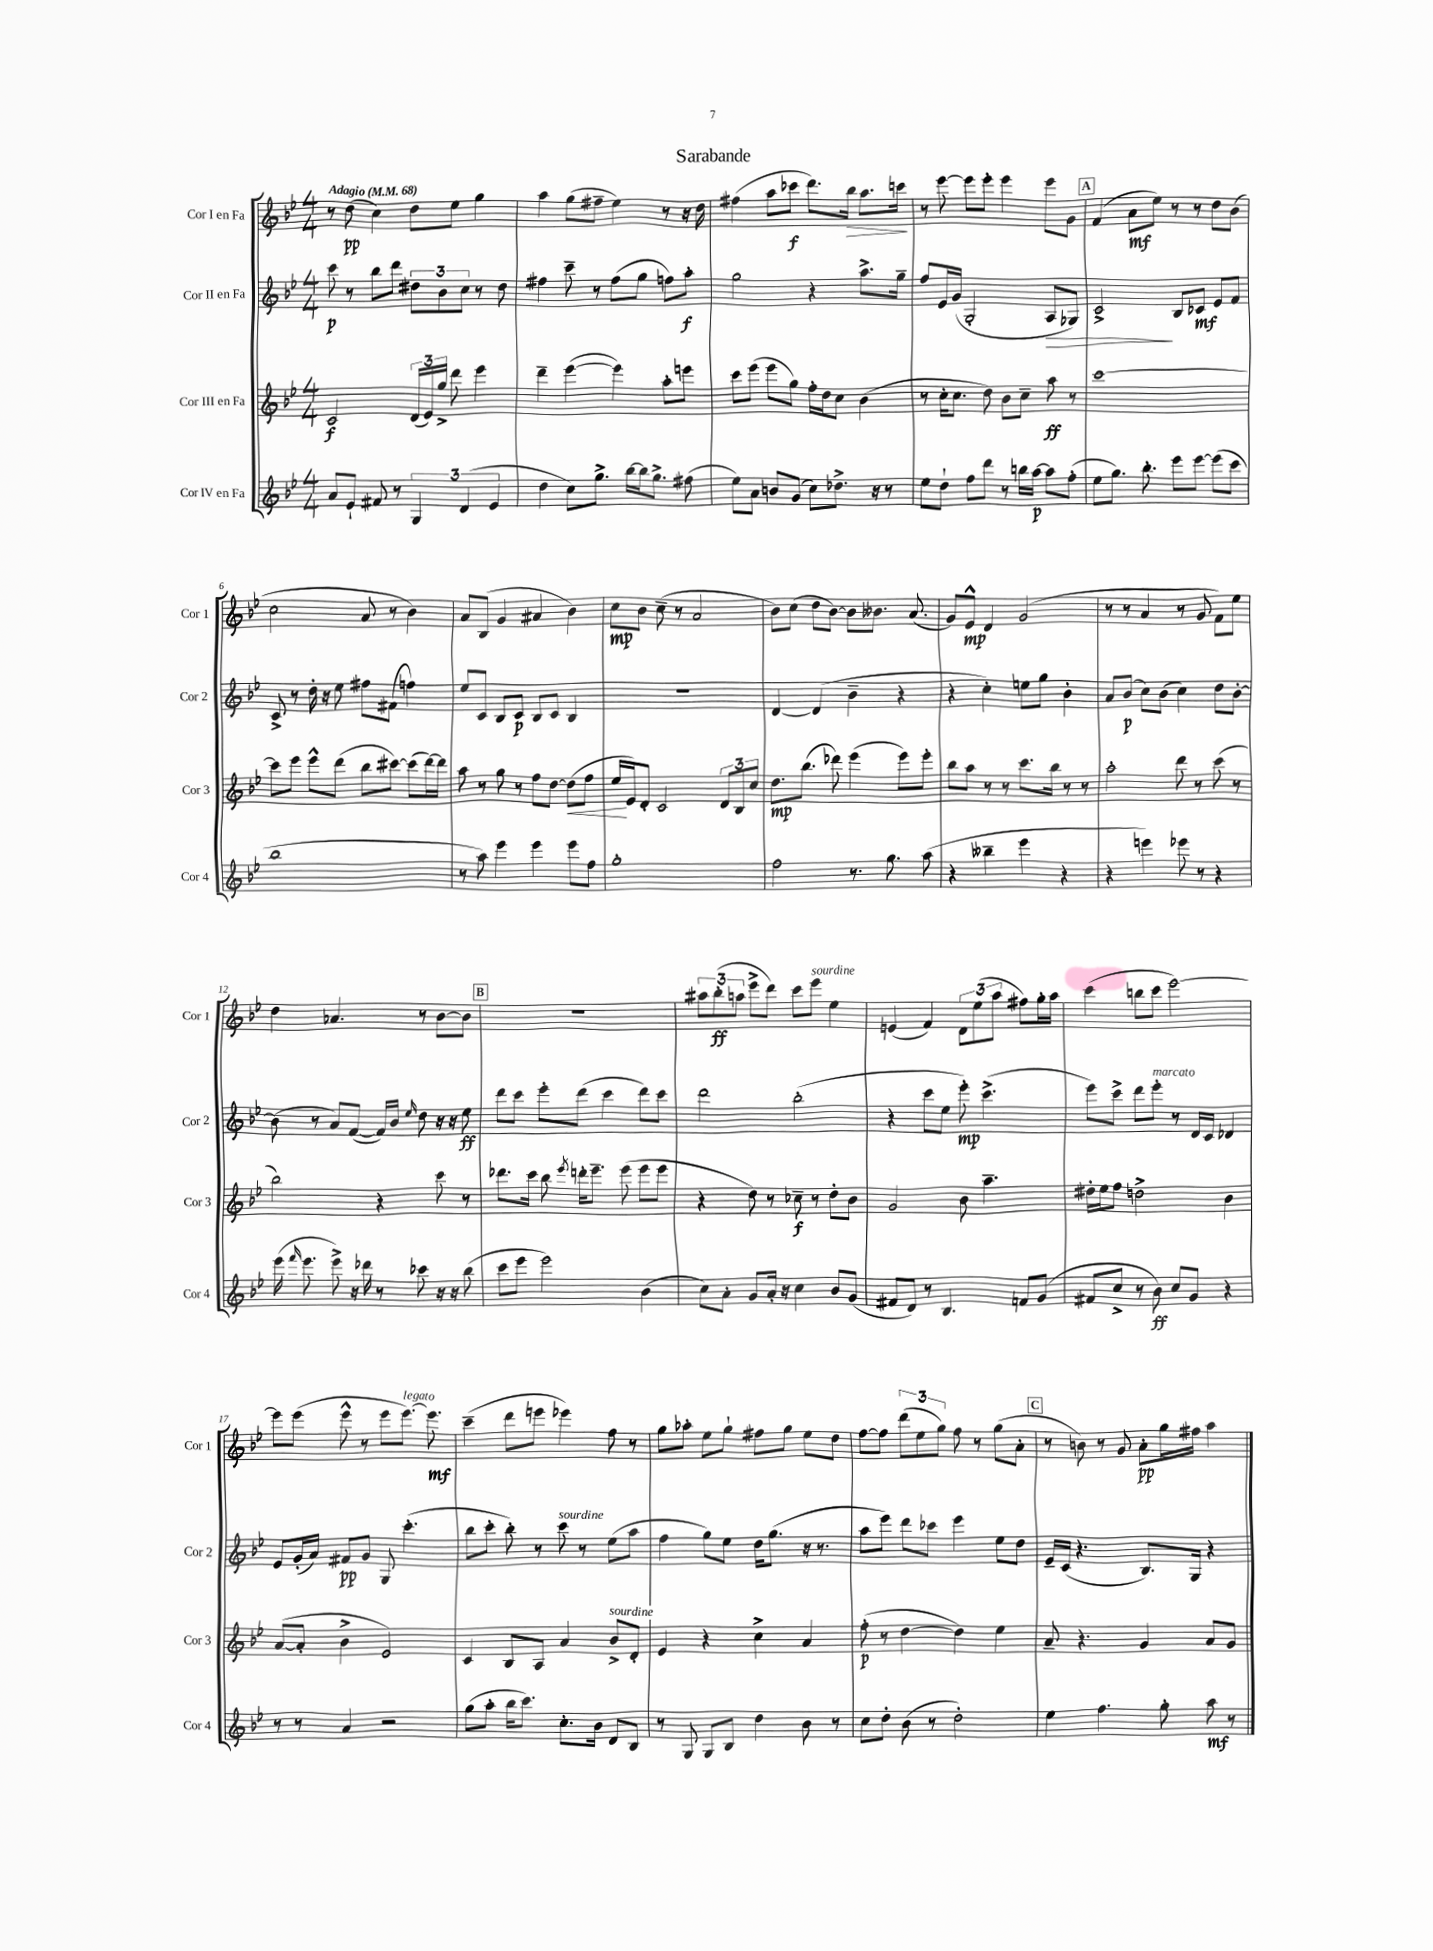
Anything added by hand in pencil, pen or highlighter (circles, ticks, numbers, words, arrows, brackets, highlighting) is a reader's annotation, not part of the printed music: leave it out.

**kern	**kern	**kern	**kern
*staff4	*staff3	*staff2	*staff1
*clefG2	*clefG2	*clefG2	*clefG2
*k[b-e-]	*k[b-e-]	*k[b-e-]	*k[b-e-]
*M4/4	*M4/4	*M4/4	*M4/4
*MM68	*MM68	*MM68	*MM68
8a/L	2c/	8ccc\	8r
8e-`/J	.	8r	(8dd\
8f#/	.	8bb-\L	4cc\)
8r	.	8ddd\J	.
6G/	(24d/LL	12dd#\L	8dd\L
.	24e-/)	.	.
.	24gg^/JJ	12b-\	.
.	8ddd\	.	8ee-\J
(6d/	.	12cc\J	.
.	4eee-\	8r	4gg\
6e-/	.	.	.
.	.	8dd#\	.
=	=	=	=
4dd\	4ddd~\	4ff#\	4aa\
8cc\L)	([4eee-\	8ccc~\	(8gg\L
8.gg^\J	.	8r	8ff#~\J
.	4eee-\])	(8ff#\L	4ee-\)
[16bb-\LL	.	.	.
16bb-\]J	.	8gg\J	.
8.gg^\J	.	.	.
.	8aa'\L	8ff\L)	8r
(8ff#\	8eee\J	8aa'\J	16r
.	.	.	16dd\
=	=	=	=
8ee-\L)	8ccc\L	2gg\	(4ff#\
8a\J	(8eee-\J	.	.
8b/L	8eee-\L	.	8aa\L
(8g/J	8gg\J)	.	8ccc-\J
8cc\L)	16ff'\LL	4r	8.ddd\L)
.	16dd\J	.	.
8.dd-^\J	8cc\J	.	.
.	.	.	16bb-\Jk
.	(4b-\	8.aa^\L	8.aa\L
16r	.	.	.
8r	.	.	.
.	.	16gg~\Jk	16ccc\Jk
=	=	=	=
8ee-\L	8r	8ff/L	8r
8dd`\J	16cc'\LK	16e-/L	[8eee-\
.	8.cc\J	(16g/JJ	.
8ff\L	.	2G'/	8eee-\]L
8ddd\J	8dd\)	.	8eee-'\J
8r	8b-\L	.	4eee-\
16bb\LL	8cc~\J	.	.
[16aa\JJ	.	.	.
8aa\]L	8aa\	8A/L	8eee-\L
(8ff'\J	8r	8G-/J)	8g\J
=	=	=	=
8ee-\L	[1ccc	2c^/	(4f/
8.gg\J)	.	.	.
.	.	.	8a\L
8.bb-'\	.	.	.
.	.	.	8ee-\J)
8eee-\L	.	8B-/L	8r
[8eee-\J	.	8c-/J	8r
(8eee-\]L	.	8e-/L	8dd\L
8ccc\J	.	8f/J	(8b-\J
=	=	=	=
1bb-	8ccc\]L	8c^/	2cc\
.	8eee-\J	8r	.
.	8eee-^^\L	16dd'\	.
.	.	16r	.
.	(8ddd\J	8ee-\	.
.	8bb-\L	8ff#\L	8a/
.	[8ccc#\J)	(8f#\J	8r
.	(8ccc#\]L	4ff\)	4b-\)
.	[16ddd\L)	.	.
.	16ddd\]JJ	.	.
=	=	=	=
8r	8aa\	8ee-/L	8a/L
8aa\)	8r	8c/J	(8B-/J
4eee-\	8gg\	8B-/L	4g/
.	8r	8c/J	.
4eee-\	8ff\L	8B-/L	4a#/
.	[8dd\J	8c/J	.
8eee-\L	(8dd\]L	4B-/	4b-\)
8ff\J	8ff\J	.	.
=	=	=	=
1gg'	16ee-/LL	1r	8cc\L
.	16e-/J)	.	.
.	8d'/J	.	8b-\J
.	2c/	.	(8cc~\
.	.	.	8r
.	.	.	2a/
.	12d/L	.	.
.	12B-/	.	.
.	12cc/J	.	.
=	=	=	=
2ff\	8.dd\L	[4d/	8b-\L)
.	.	.	(8cc\J
.	(8.bb-\J	.	.
.	.	(4d/]	8dd\L
.	8ddd-\)	.	[8b-\J)
8.r	(4eee-\	4b-~\	8b-\]L
.	.	.	8.b--\J
8.gg\	.	.	.
.	8eee-\L)	4r	.
.	.	.	(8.a/
(8aa\	8eee-'\J	.	.
=	=	=	=
4r	8bb-\L	4r	8g/L)
.	8aa\J	.	8e-^^/J
4bb--~\	8r	4cc'\)	4d/
.	8r	.	.
4eee-\	8.ccc\L	8ee\L	(2g/
.	.	8gg\J	.
.	16bb-\Jk	.	.
4r	8r	4b-'\	.
.	8r	.	.
=	=	=	=
4r	2aa'\	8a/L	8r
.	.	(8b-/J	8r
4eee\)	.	8cc\L)	4a/
.	.	(8b-\J	.
8eee-\	8ddd\	4cc\)	8r
8r	8r	.	8g/
4r	(8ccc\	8dd\L	8f\L)
.	8r	[8b-'\J	8ee-\J
=	=	=	=
(16eee-\	2bb-\)	(8b-\]	4dd\
16qqfff/	.	.	.
8.eee-\	.	.	.
.	.	8r	.
8eee-^\)	.	8a/L)	4.a-/
16r	.	([8f/J	.
16ddd-\	.	.	.
8r	4r	16f/]LL)	.
.	.	16b-/JJ	.
.	.	16qqee-/	.
8ccc-\	.	8dd\	8r
16r	8ccc\	16r	[8b-\L
16r	.	16r	.
(8bb-\	8r	8ee-\	8b-\]J
=	=	=	=
8ccc\L	8.ddd-\L	8ddd\L	1r
8eee-\J	.	8ccc\J	.
.	16ccc\Jk	.	.
2eee-\)	8bb-\	8eee-'\L	.
.	8qeee-/	.	.
.	16ddd'\LK	(8ddd\J	.
.	8.eee-~\J	.	.
.	.	4ccc\	.
.	(8eee-\	.	.
(4b-\	8eee-\L	8ddd\L)	.
.	8eee-\J	8ccc\J	.
=	=	=	=
8cc\L)	4r	2ddd\	12aa#\L
.	.	.	(12bb-'\
8a'\J	.	.	.
.	.	.	12aa\J
8g/L	8dd\)	.	8eee-^\L
16a'/Jk	8r	.	8ddd\J)
16r	.	.	.
4cc\	8cc-~\	(2bb-'\	8ccc\L
.	8r	.	8eee-\J
8b-/L	8dd'\L	.	4ee-\
(8g/J	8b-\J	.	.
=	=	=	=
8f#/L	2g/	4r	(4e/
8d/J)	.	.	.
8r	.	8ccc\L	4f/)
4.B-/	.	8ee-\J	.
.	8b-\	8eee-'\)	12d\L
.	.	.	(12ee-\
.	4.aa~\	(4.ccc^\	.
.	.	.	12aa\J
8f/L	.	.	8ff#\L)
(8g/J	.	.	16gg'\L
.	.	.	16aa\JJ
=	=	=	=
8f#/L	16dd#'\LL	8eee-\L)	(4ccc\
.	16ee-\J	.	.
8cc^/J	8ff\J	8ccc^\J	.
8r	2dd^\	8ddd\L	8bb\L
8b-\)	.	8eee-'\J	8ccc\J
8cc/L	.	8r	[2eee-\)
8g/J	.	16d/LL	.
.	.	16c/JJ	.
4r	4b-\	4d-/	.
=	=	=	=
8r	([8a/L	8e-/L	8eee-\]L
8r	8a'/]J	(16g'/L	(8eee-\J
.	.	16a/JJ)	.
4a/	4b-^\	8f#/L	8eee-^^\
.	.	8g/J	8r
2r	2e-/)	8G/	8eee-\L
.	.	(4.ccc'\	[8.eee-\J)
.	.	.	8.eee-\]
=	=	=	=
(8gg\L	4c/	8bb-\L	(4ccc~\
8aa'\J	.	8ccc'\J	.
16bb-\LK	8B-/L	8bb-'\)	8ddd\L
8.ccc\J)	.	.	.
.	8A/J	8r	8eee\J
8.cc'\L	4a/	8ccc\	4eee-\)
.	.	8r	.
16b-\Jk	.	.	.
8d/L	8b-^/L	(8ee-\L	8ff\
8B-/J	8d'/J	8aa\J	8r
=	=	=	=
8r	4e-/	4ff\	8gg\L
8G/	.	.	8aa-'\J
8G/L	4r	8gg\L)	8ee-\L
8B-/J	.	8ee-\J	8gg`\J
4dd\	4cc^\	16dd\LK	8ff#\L
.	.	(8.gg\J	.
.	.	.	8gg\J
8b-\	4a/	16r	8ee-\L
.	.	8.r	.
8r	.	.	8dd\J
=	=	=	=
8cc\L	(8ff'\	8aa\L	[8ff\L
8dd'\J	8r	8eee-\J)	8ff\]J
(8b-\	[4dd\	8ddd\L	(12ddd\L
.	.	.	12ee-\
8r	.	8ccc-\J	.
.	.	.	12gg\J)
2dd'\)	4dd\])	4eee-\	8ff\
.	.	.	8r
.	4ee-\	8ee-\L	(8gg\L
.	.	8dd\J	8a'\J
=	=	=	=
4ee-\	8a~/	16e-~/LL	8r
.	.	(16c/JJ	.
.	4.r	4.r	8b\)
4.ff\	.	.	8r
.	.	.	8g/
.	4g/	8.B-/L)	8a'\L
8gg'\	.	.	16gg\L
.	.	16G/Jk	16ff#\JJ
8aa\	8a/L	4r	4aa\
8r	8g/J	.	.
==	==	==	==
*-	*-	*-	*-
